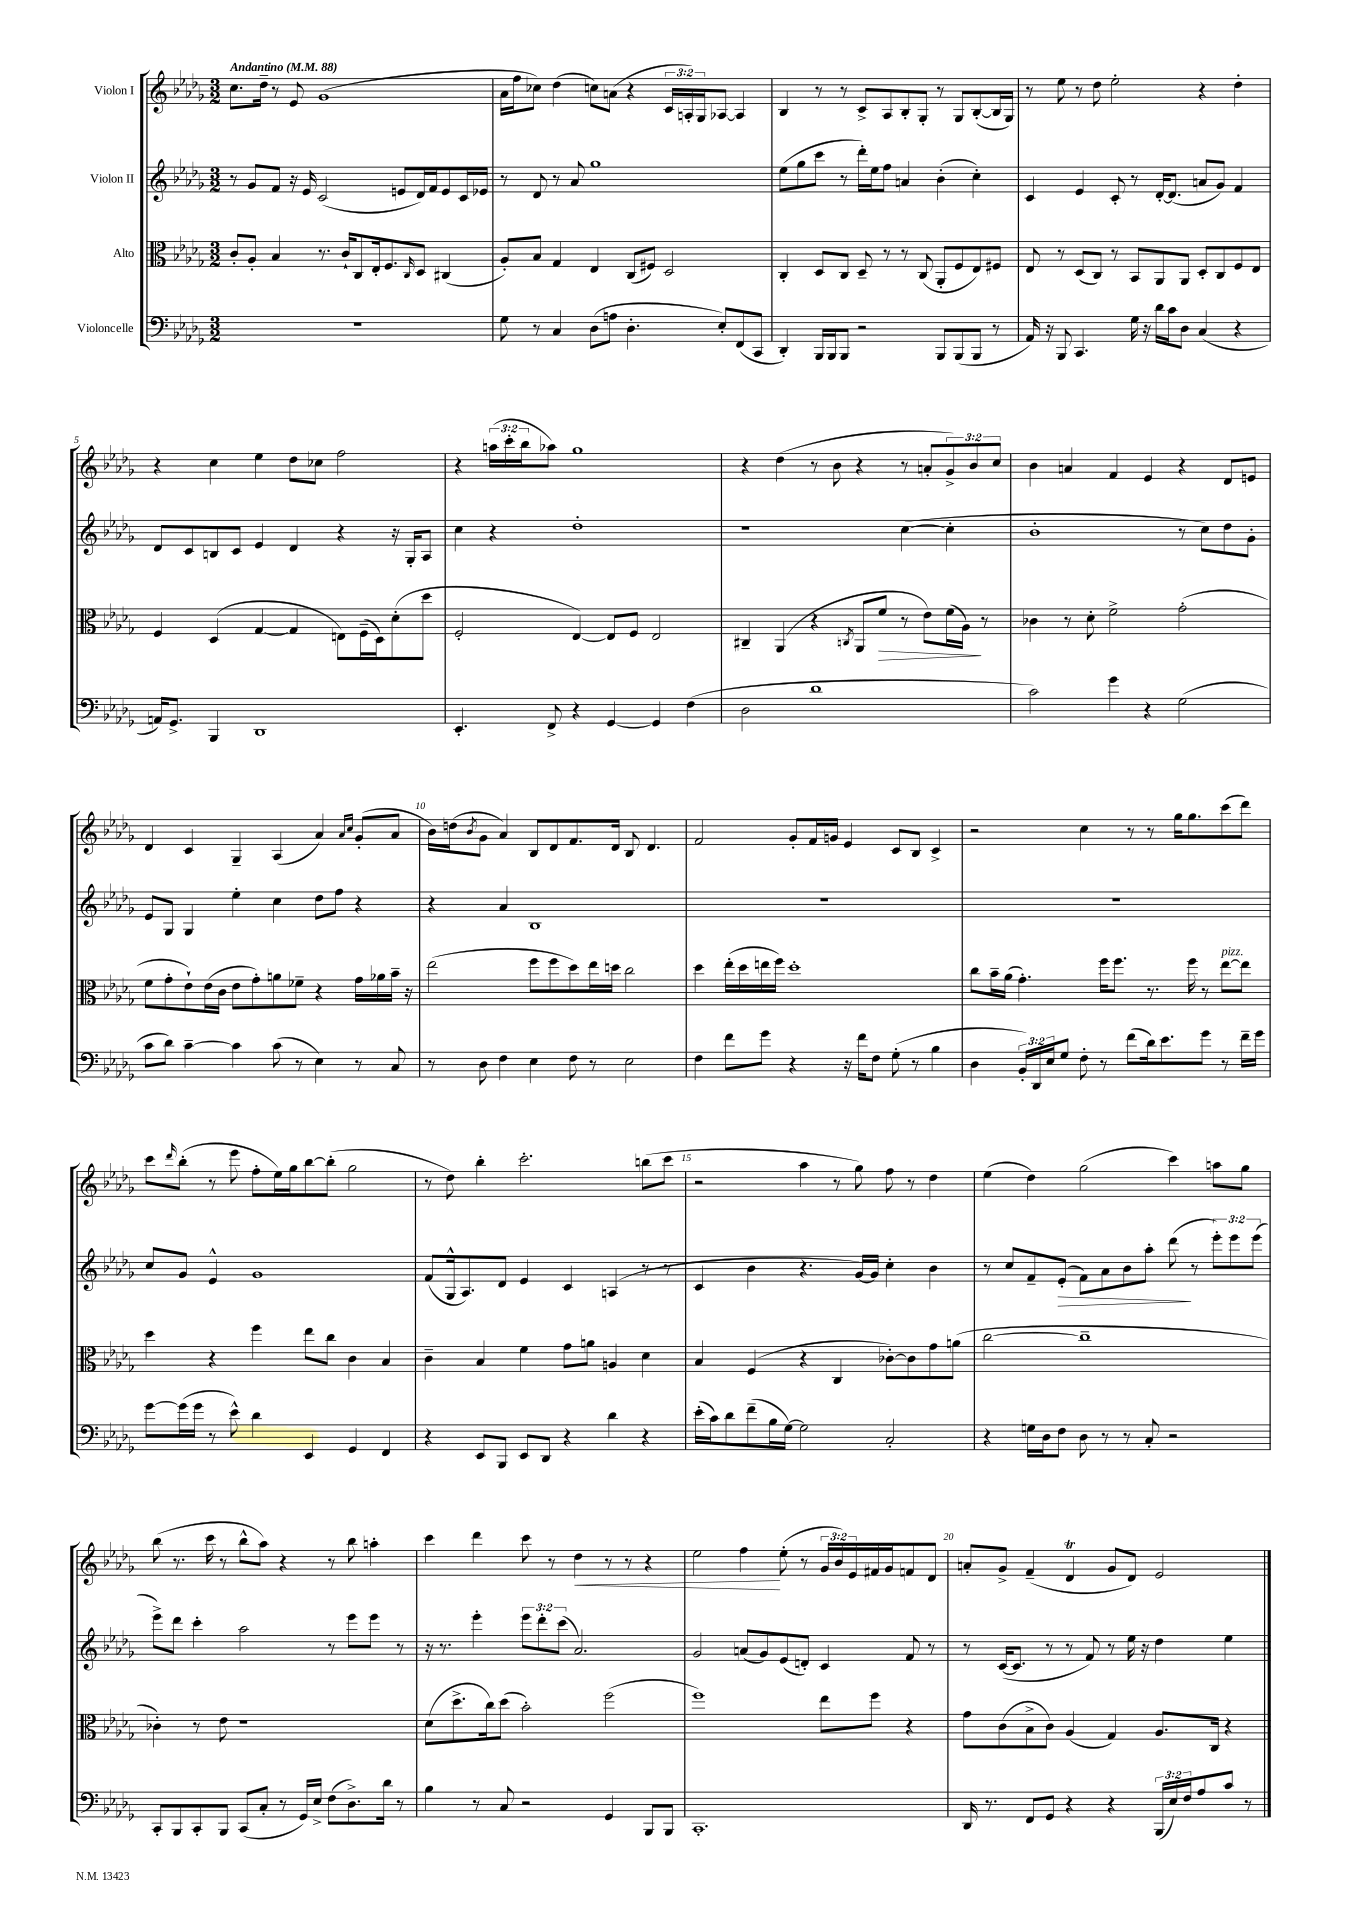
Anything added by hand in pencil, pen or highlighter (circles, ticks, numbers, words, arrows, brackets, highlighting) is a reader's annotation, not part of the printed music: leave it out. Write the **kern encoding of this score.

**kern	**kern	**dynam	**kern	**dynam	**kern	**dynam
*part4	*part3	*part3	*part2	*part2	*part1	*part1
*staff4	*staff3	*staff3	*staff2	*staff2	*staff1	*staff1
*I"Violoncelle	*I"Alto	*	*I"Violon II	*	*I"Violon I	*
*clefF4	*clefC3	*	*clefG2	*	*clefG2	*
*k[b-e-a-d-g-]	*k[b-e-a-d-g-]	*	*k[b-e-a-d-g-]	*	*k[b-e-a-d-g-]	*
*M3/2	*M3/2	*	*M3/2	*	*M3/2	*
*MM88	*MM88	*	*MM88	*	*MM88	*
=1	=1	=1	=1	=1	=1	=1
!	!	!	!	!	!LO:TX:a:B:t=Andantino	!
1.r	8c'/L	.	8r	.	8.cc\L	.
.	8A-'/J	.	8g-/L	.	.	.
.	.	.	.	.	16dd-~\Jk	.
.	4B-/	.	8f/J	.	8r	.
.	.	.	16r	.	8e-/	.
.	.	.	16e-/	.	.	.
.	8.r	.	(2c/	.	(1g-	.
.	16c`/KL	.	.	.	.	.
.	8C/	.	.	.	.	.
.	16E-'/k	.	.	.	.	.
.	8.F/	.	.	.	.	.
.	.	.	8en/L	.	.	.
.	16qqC/	.	.	.	.	.
.	8D-/J	.	16d-/L)	.	.	.
.	.	.	16f/J	.	.	.
.	(4C#X/	.	8e/	.	.	.
.	.	.	16c/L	.	.	.
.	.	.	16e-X/JJ	.	.	.
=2	=2	=2	=2	=2	=2	=2
8G-\	8A-'/L)	.	8r	.	16a-\LL	.
.	.	.	.	.	16ff\J	.
8r	8B-/J	.	8d-/	.	8cc-X\J)	.
4C/	4G-/	.	8r	.	(4dd-\	.
.	.	.	8a-/	.	.	.
(8D-\L	4E-/	.	1gg-	.	8ccn\L)	.
8An\J	.	.	.	.	(8an\J	.
4.D-'\	(8C/L	.	.	.	4r	.
.	8F#X/J)	.	.	.	.	.
.	2D-/	.	.	.	24c/LL	.
.	.	.	.	.	24An'/)	.
.	.	.	.	.	24G-/J	.
8E-'/L)	.	.	.	.	[8A-X/J	.
(8FF/	.	.	.	.	4A-/]	.
8CC/J	.	.	.	.	.	.
=3	=3	=3	=3	=3	=3	=3
4DD-'/)	4C'/	.	(8ee-\L	.	4B-/	.
.	.	.	8gg-\	.	.	.
16BBB-/LL	8D-/L	.	8ccc\J	.	8r	.
16BBB-/J	.	.	.	.	.	.
8BBB-/J	8C/J	.	8r	.	8r	.
2r	8D-~/	.	16ddd-'\LL)	.	8c^/L	.
.	.	.	16ee-\J	.	.	.
.	8r	.	8ff\J	.	8A-/	.
.	8r	.	4an/	.	8B-'/	.
.	(8C/	.	.	.	8G-'/J	.
8BBB-/L	8AA-'/L	.	(4b-'\	.	8r	.
(8BBB-/	8F/	.	.	.	8G-/L	.
8BBB-/J	8E-/)	.	4cc'\)	.	([8B-'/	.
8r	8F#X/J	.	.	.	16B-/L]	.
.	.	.	.	.	16G-/JJ)	.
=4	=4	=4	=4	=4	=4	=4
16AA-/)	8E-/	.	4c/	.	8r	.
16r	.	.	.	.	.	.
8BBB-/	8r	.	.	.	8ee-\	.
4.CC/	(8D-/L	.	4e-/	.	8r	.
.	8C/J)	.	.	.	8dd-\	.
.	8r	.	8c'/	.	2ee-'\	.
16G-\	8BB-/L	.	8r	.	.	.
16r	.	.	.	.	.	.
16d-\LL	8AA-/	.	[16d-'/KL	.	.	.
16c\J	.	.	(8.d-/J]	.	.	.
8D-\J	8AA-/J	.	.	.	.	.
(4C/	8D-'/L	.	8an/L	.	4r	.
.	8C/	.	8g-/J)	.	.	.
4r	8F/	.	4f/	.	4dd-'\	.
.	8E-/J	.	.	.	.	.
!!LO:LB:g=z
=5	=5	=5	=5	=5	=5	=5
16AAn/KL)	4F/	.	8d-/L	.	4r	.
8.GG-^/J	.	.	.	.	.	.
.	.	.	8c/	.	.	.
4BBB-/	(4D-/	.	8Bn/	.	4cc\	.
.	.	.	8c/J	.	.	.
1DD-	[4G-/	.	4e-/	.	4ee-\	.
.	4G-/]	.	4d-/	.	8dd-\L	.
.	.	.	.	.	8cc-X\J	.
.	8En\L)	.	4r	.	2ff\	.
.	(16F~\L	.	.	.	.	.
.	16D-\J)	.	.	.	.	.
.	(8d-'\	.	16r	.	.	.
.	.	.	16G-'/KL	.	.	.
.	8dd-\J	.	8A-/J	.	.	.
=6	=6	=6	=6	=6	=6	=6
4.EE-'/	2F'/	.	4cc\	.	4r	.
.	.	.	4r	.	(24aan\LL	.
.	.	.	.	.	24ccc'\	.
.	.	.	.	.	24bb-\J	.
8FF^/	.	.	.	.	8aa-X\J)	.
4r	[4E-/)	.	1dd-'	.	1gg-	.
[4GG-/	8E-/L]	.	.	.	.	.
.	8F/J	.	.	.	.	.
4GG-/]	2E-/	.	.	.	.	.
(4F\	.	.	.	.	.	.
=7	=7	=7	=7	=7	=7	=7
2D-\	4C#X~/	.	1r	.	4r	.
.	(4AA-/	.	.	.	(4dd-\	.
1d-	4r	.	.	.	8r	.
.	.	.	.	.	8b-\	.
.	8qCn/	.	.	.	.	.
.	8AA-/L	.	.	.	4r	.
!	!	!LO:HP:b	!	!	!	!
.	8f/J	>	.	.	.	.
.	8r	.	([4cc\	.	8r	.
.	8e-\L)	.	.	.	8an'/L	.
.	(16f\L	.	4cc'\]	.	12g-^/)	.
.	16A-\JJ)	.	.	.	.	.
.	.	.	.	.	12b-/	.
.	8r	]	.	.	.	.
.	.	.	.	.	12cc/J	.
=8	=8	=8	=8	=8	=8	=8
2c\)	4c-X\	.	1b-'	.	4b-\	.
.	8r	.	.	.	4an/	.
.	8d-'\	.	.	.	.	.
4g-\	2f^\	.	.	.	4f/	.
4r	.	.	.	.	4e-/	.
(2G-\	(2g-'\	.	8r	.	4r	.
.	.	.	8cc\L)	.	.	.
.	.	.	8dd-\	.	8d-/L	.
.	.	.	8g-'\J	.	8en/J	.
!!LO:LB:g=z
=9	=9	=9	=9	=9	=9	=9
8c\L	8f\L	.	8e-/L	.	4d-/	.
8d-\J)	8g-'\	.	8G-/J	.	.	.
[4c~\	8e-`\)	.	4G-/	.	4c/	.
.	(16e-\L	.	.	.	.	.
.	16c\JJ	.	.	.	.	.
4c\]	8e-\L	.	4ee-'\	.	4G-~/	.
.	8g-'\)	.	.	.	.	.
(8c\	8an\	.	4cc\	.	(4A-/	.
8r	8f-X~\J	.	.	.	.	.
4E-\)	4r	.	8dd-\L	.	4a-/)	.
.	.	.	8ff\J	.	.	.
.	.	.	.	.	16qqa-/LL	.
.	.	.	.	.	16qqcc/JJ	.
8r	16g-\LL	.	4r	.	(8g-'/L	.
.	16a-X\	.	.	.	.	.
8C/	16b-~\JJ	.	.	.	8a-/J	.
.	16r	.	.	.	.	.
=10	=10	=10	=10	=10	=10	=10
8r	(2ee-\	.	4r	.	16b-\LL)	.
.	.	.	.	.	(16ddn\J	.
.	.	.	.	.	8qb-/	.
8D-\	.	.	.	.	8g-\J	.
4F\	.	.	4a-/	.	4a-/)	.
4E-\	8ff\L	.	1B-	.	8B-/L	.
.	8ff\	.	.	.	8d-/	.
8F\	8dd-\)	.	.	.	8.f/	.
8r	16ee-\L	.	.	.	.	.
.	16ddn\JJ	.	.	.	16d-/Jk	.
2E-\	2cc\	.	.	.	8B-/	.
.	.	.	.	.	4.d-/	.
=11	=11	=11	=11	=11	=11	=11
4F\	4dd-\	.	1.r	.	2f/	.
8f\L	(16ee-'\LL	.	.	.	.	.
.	16dd-\	.	.	.	.	.
8g-\J	16een\	.	.	.	.	.
.	16ff\JJ)	.	.	.	.	.
4r	1dd-'	.	.	.	8g-'/L	.
.	.	.	.	.	16f/L	.
.	.	.	.	.	16gn/JJ	.
16r	.	.	.	.	4e-/	.
16f\KL	.	.	.	.	.	.
8F\J	.	.	.	.	.	.
(8G-'\	.	.	.	.	8c/L	.
8r	.	.	.	.	8B-/J	.
4B-\	.	.	.	.	4c^/	.
=12	=12	=12	=12	=12	=12	=12
4D-\	8cc\L	.	1.r	.	2r	.
.	16b-~\L	.	.	.	.	.
.	(16a-\JJ	.	.	.	.	.
24BB-'/LL)	4.g-'\)	.	.	.	.	.
24DD-/	.	.	.	.	.	.
24E-/J	.	.	.	.	.	.
8G-/J	.	.	.	.	.	.
8F'\	.	.	.	.	4cc\	.
8r	16ff\KL	.	.	.	.	.
.	8.ff\J	.	.	.	.	.
(8f\L	.	.	.	.	8r	.
16d-\k)	8.r	.	.	.	8r	.
8.e-\	.	.	.	.	.	.
.	.	.	.	.	16gg-\KL	.
.	16ff\	.	.	.	8.gg-\	.
8g-\J	8r	.	.	.	.	.
!	!LO:TX:a:i:t=pizz.	!	!	!	!	!
8r	[8ee-\L	.	.	.	(8ccc\	.
16f~\LL	8ee-\J]	.	.	.	8ddd-\J)	.
16g-\JJ	.	.	.	.	.	.
!!LO:LB:g=z
=13	=13	=13	=13	=13	=13	=13
[8g-\L	4dd-\	.	8cc/L	.	8ccc\L	.
.	.	.	.	.	16qqddd-/	.
(16g-\L]	.	.	8g-/J	.	(8bb-'\J	.
16g-\JJ	.	.	.	.	.	.
8r	4r	.	4e-^^/	.	8r	.
8e-^^\)	.	.	.	.	8eee-\	.
4d-\	4ff\	.	1g-	.	8ff'\L	.
.	.	.	.	.	16ee-\L)	.
.	.	.	.	.	16gg-\J	.
4EE-/	8ee-\L	.	.	.	[8bb-\	.
.	8cc\J	.	.	.	(8bb-'\J]	.
4GG-/	4c\	.	.	.	2gg-\	.
4FF/	4B-/	.	.	.	.	.
=14	=14	=14	=14	=14	=14	=14
4r	4c~\	.	(8f/L	.	8r	.
.	.	.	16G-^^/k	.	8dd-\)	.
.	.	.	8.A-/)	.	.	.
8EE-/L	4B-/	.	.	.	4bb-'\	.
8BBB-/J	.	.	8d-/J	.	.	.
8EE-/L	4f\	.	4e-/	.	2.ccc'\	.
8DD-/J	.	.	.	.	.	.
4r	8g-\L	.	4c/	.	.	.
.	8an\J	.	.	.	.	.
4d-\	4An/	.	(4An/	.	.	.
4r	4d-\	.	8r	.	(8bbn\L	.
.	.	.	8r	.	8ccc\J	.
=15	=15	=15	=15	=15	=15	=15
(16e-'\LL	4B-/	.	4c/	.	2r	.
16c\J)	.	.	.	.	.	.
8d-\	.	.	.	.	.	.
(8f~\	(4F/	.	4b-\	.	.	.
16B-\L	.	.	.	.	.	.
[16G-\JJ)	.	.	.	.	.	.
2G-\]	4r	.	4.r	.	4aa-\	.
.	4C/	.	.	.	8r	.
.	.	.	[16g-/LL)	.	8gg-\)	.
.	.	.	16g-/JJ]	.	.	.
2C'/	[8c-X'\L)	.	4cc'\	.	8ff\	.
.	8c-\]	.	.	.	8r	.
.	8g-\	.	4b-\	.	4dd-\	.
.	(8an\J	.	.	.	.	.
=16	=16	=16	=16	=16	=16	=16
4r	[2cc\	.	8r	.	(4ee-\	.
.	.	.	8cc/L	.	.	.
16Gn\LL	.	.	8f~/	.	4dd-\)	.
16D-\J	.	.	.	.	.	.
!	!	!	!	!LO:HP:b	!	!
8F\J	.	.	(8e-'/J	>	.	.
8D-\	1cc~]	.	8f\L)	.	(2gg-\	.
8r	.	.	8a-\	.	.	.
8r	.	.	8b-\	.	.	.
8C'/	.	.	8aa-'\J	.	.	.
2r	.	.	(8ddd-\	.	4ccc\)	.
.	.	.	8r	]	.	.
.	.	.	12eee-'\L)	.	8aan\L	.
.	.	.	12eee-\	.	.	.
.	.	.	.	.	8gg-\J	.
.	.	.	(12eee-\J	.	.	.
!!LO:LB:g=z
=17	=17	=17	=17	=17	=17	=17
8CC'/L	4c-X'\)	.	8eee-^\L)	.	(8bb-\	.
8BBB-/	.	.	8ddd-\J	.	8.r	.
8CC'/	8r	.	4ccc'\	.	.	.
.	.	.	.	.	16ccc\	.
8BBB-/J	8e-\	.	.	.	8r	.
(8CC/L	1r	.	2aa-\	.	8bb-^^\L	.
8C'/J	.	.	.	.	8aa-\J)	.
8r	.	.	.	.	4r	.
16GG-/LL)	.	.	.	.	.	.
16E-^/JJ	.	.	.	.	.	.
(8F\L	.	.	8r	.	8r	.
8.D-^\)	.	.	8eee-\L	.	8bb-\	.
.	.	.	8eee-\J	.	4aan'\	.
16d-\Jk	.	.	.	.	.	.
8r	.	.	8r	.	.	.
=18	=18	=18	=18	=18	=18	=18
4B-\	(8d-\L	.	16r	.	4ccc\	.
.	.	.	8.r	.	.	.
.	8.dd-^\	.	.	.	.	.
8r	.	.	4eee-'\	.	4ddd-\	.
.	16cc\k)	.	.	.	.	.
8C/	(8dd-\J	.	.	.	.	.
2r	2b-'\)	.	12eee-\L	.	8ccc\	.
.	.	.	12ddd-'\	.	.	.
.	.	.	.	.	8r	.
.	.	.	(12ccc\J	.	.	.
!	!	!	!	!	!	!LO:HP:b
.	.	.	2.a-/)	.	4dd-\	<
4GG-/	(2ff\	.	.	.	8r	.
.	.	.	.	.	8r	.
8BBB-/L	.	.	.	.	4r	.
8BBB-/J	.	.	.	.	.	.
=19	=19	=19	=19	=19	=19	=19
1.CC'	1ff)	.	2g-/	.	2ee-\	.
.	.	.	(8an/L	.	4ff\	.
.	.	.	8g-/)	.	.	.
.	.	.	(8e-/	.	(8ee-'\	[
.	.	.	8dn'/J)	.	8r	.
.	8ee-\L	.	4c/	.	24g-/LL	.
.	.	.	.	.	24b-/)	.
.	.	.	.	.	24e-/	.
.	8ff\J	.	.	.	16f#X/	.
.	.	.	.	.	16g-/J	.
.	4r	.	8f/	.	8fn/	.
.	.	.	8r	.	8d-/J	.
=20	=20	=20	=20	=20	=20	=20
16DD-/	8g-\L	.	8r	.	8an'/L	.
8.r	.	.	.	.	.	.
.	(8c\	.	([16c/KL	.	8g-^/J	.
.	.	.	8.c/J]	.	.	.
8FF/L	8B-^\	.	.	.	(4f~/	.
8GG-/J	8c\J)	.	8r	.	.	.
4r	(4A-/	.	8r	.	4d-T/	.
.	.	.	8f/)	.	.	.
4r	4G-/)	.	8r	.	8g-/L	.
.	.	.	16ee-\	.	8d-/J)	.
.	.	.	16r	.	.	.
(24BBB-/LL	8.A-/L	.	4dd-\	.	2e-/	.
24E-/)	.	.	.	.	.	.
24F/J	.	.	.	.	.	.
8A-/	.	.	.	.	.	.
.	16C/Jk	.	.	.	.	.
8c/J	4r	.	4ee-\	.	.	.
8r	.	.	.	.	.	.
==	==	==	==	==	==	==
*-	*-	*-	*-	*-	*-	*-
